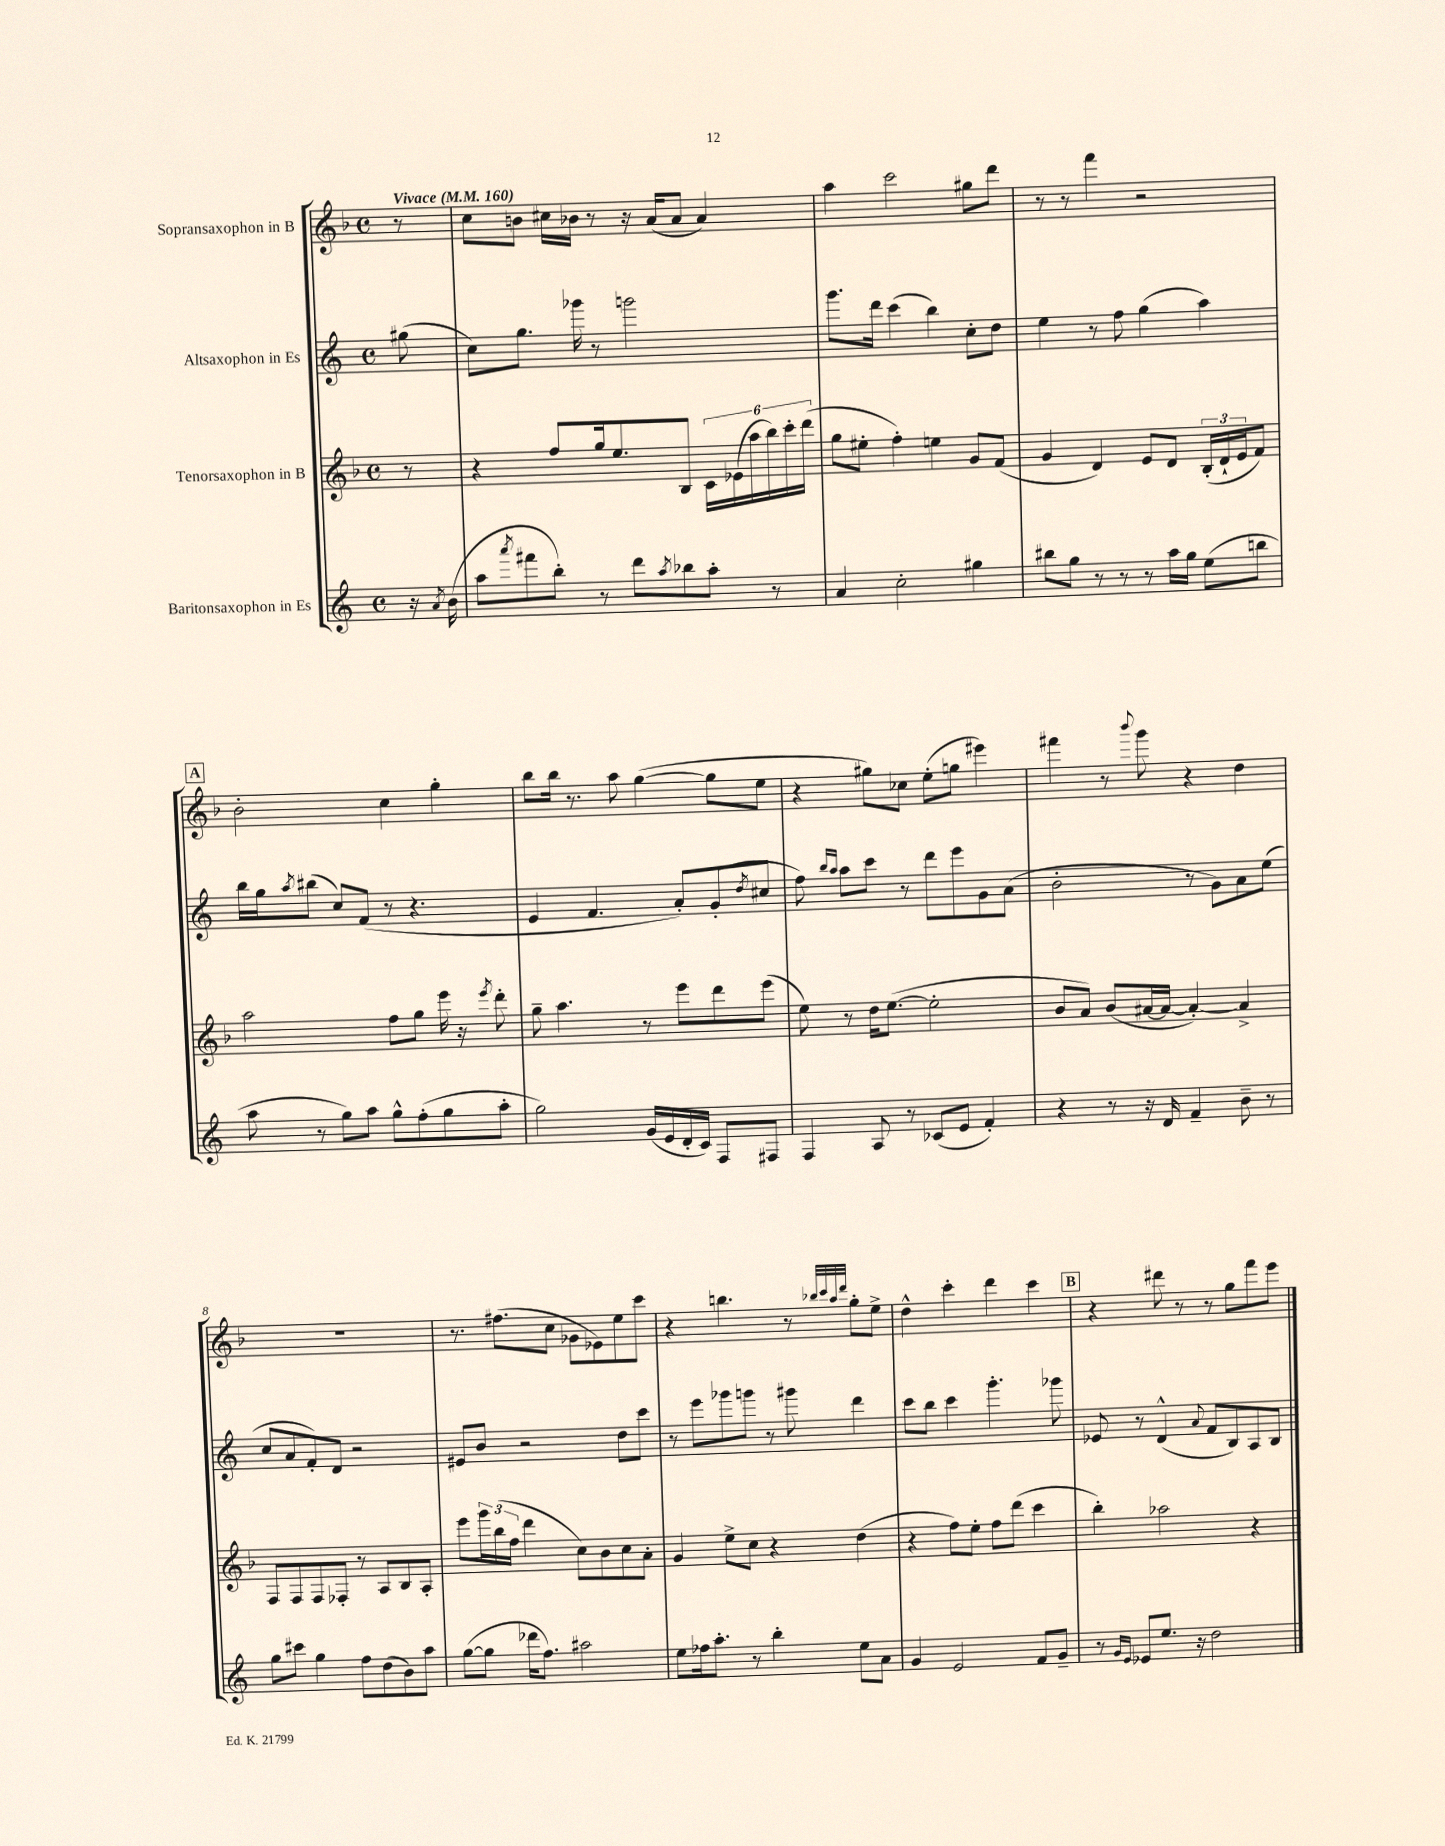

**kern	**kern	**kern	**kern
*staff4	*staff3	*staff2	*staff1
*clefG2	*clefG2	*clefG2	*clefG2
*k[]	*k[b-]	*k[]	*k[b-]
*M4/4	*M4/4	*M4/4	*M4/4
*met(c)	*met(c)	*met(c)	*met(c)
*MM160	*MM160	*MM160	*MM160
16r	8r	(8gg#	8r
8qa	.	.	.
(16b	.	.	.
=	=	=	=
8aa	4r	8cc)	8cc
8qaaa	.	.	.
8fff#	.	8.gg	8b
8bb')	8ff	.	16cc#
.	.	16ggg-	16b-
8r	16gg	8r	8r
.	8.ee	.	.
8ddd	.	2ggg	16r
.	.	.	(16a
8qaa	.	.	.
8bb-	8B-	.	8a
8aa'	24c	.	4a)
.	(24e-	.	.
.	24aa	.	.
8r	24bb-)	.	.
.	24ccc'	.	.
.	(24ddd	.	.
=	=	=	=
4a	8gg	8.ggg	4aa
.	8ee#'	.	.
.	.	16ddd	.
2cc'	4ff')	(4ccc	2ccc
.	4ee	4bb)	.
4gg#	8g	8cc'	8gg#
.	(8f	8dd	8ddd
=	=	=	=
8bb#	4g	4ee	8r
8gg	.	.	8r
8r	4d)	8r	4fff
8r	.	8ff	.
8r	8e	(4gg	2r
16aa	8d	.	.
16gg	.	.	.
(8ee	(24B-'	4aa)	.
.	24d`	.	.
.	24e	.	.
8bb	8f)	.	.
=	=	=	=
8aa	2aa	16bb	2b-'
.	.	16gg	.
.	.	8qaa	.
8r	.	(8bb#	.
8gg)	.	8cc)	.
8aa	.	(8f	.
8gg^^	8ff	8r	4cc
(8ff'	8gg	4.r	.
8gg	16eee	.	4gg'
.	16r	.	.
.	8qeee	.	.
8aa'	8ddd'	.	.
=	=	=	=
2gg)	8gg~	4e	8bb-
.	4.aa	.	16bb-
.	.	.	8.r
.	.	4.f	.
.	.	.	8aa
(16g	8r	.	([4gg
16e	.	.	.
16d'	8eee	8a')	.
16c)	.	.	.
8F	8ddd	(8g'	8gg]
.	.	8qdd	.
8F#	(8eee	8cc#	8ee
=	=	=	=
4F	8ee)	8ff)	4r
.	.	16qqbb	.
.	.	16qqaa	.
.	8r	8aa	.
8A	16dd	8ccc	8gg#)
.	([8.ee	.	.
8r	.	8r	8cc-
(8c-	2ee']	8ddd	(8ee'
8e	.	8eee	8gg
4f')	.	8g	4eee#)
.	.	(8a	.
=	=	=	=
4r	8b-	2b'	4fff#
.	8a)	.	.
8r	(8b-	.	8r
.	.	.	8qqbbb-
16r	[16a#	.	8ggg
16d	16a#_	.	.
4f~	4a#'_)	8r	4r
.	.	8g)	.
8b~	4a#^]	8a	4dd
8r	.	(8ee	.
=	=	=	=
8gg	8F	8cc	1r
8ccc#	8F	8a	.
4gg	8F	8f')	.
.	8F-'	8d	.
8ff	8r	2r	.
(8dd	8A	.	.
8b)	8B-	.	.
8aa	8A'	.	.
=	=	=	=
([8gg	8eee	8e#	8.r
8gg]	24ggg	8b	.
.	(24bb-	.	.
.	.	.	(8.ff#
.	24ff	.	.
16ddd-	4ddd	2r	.
8.ff)	.	.	.
.	.	.	8cc
2aa#	8cc)	.	8g-
.	8b-	.	8e-)
.	8cc	8dd	8ee
.	8a'	8ccc	8ccc
=	=	=	=
8ee	4g	8r	4r
16ff-	.	8eee	.
8.aa'	.	.	.
.	8ee^	8ggg-	4.bb
8r	8cc	8ggg	.
4bb'	4r	8r	.
.	.	8ggg#	8r
.	.	.	32qqbb-
.	.	.	32qqccc
.	.	.	32qqaa
.	.	.	32qqddd
8ee	(4dd	4ddd	8gg'
8a	.	.	8ee^
=	=	=	=
4g	4r	8ccc	4dd^^
.	.	8bb	.
2e	8ff)	4ccc	4ccc'
.	8ee'	.	.
.	8ff	4.ggg'	4ddd
.	(8ddd	.	.
8f	4ccc	.	4ccc
8g~	.	8ggg-	.
=	=	=	=
8r	4bb-')	8e-	4r
16qqg	.	.	.
16qqe	.	.	.
8e-	.	8r	.
8.ee	2aa-	(4d^^	8ddd#
.	.	.	8r
16r	.	.	.
.	.	8qqa	.
2dd	.	8f	8r
.	.	8B)	8gg
.	4r	8A	8fff
.	.	8B	8eee
==	==	==	==
*-	*-	*-	*-
